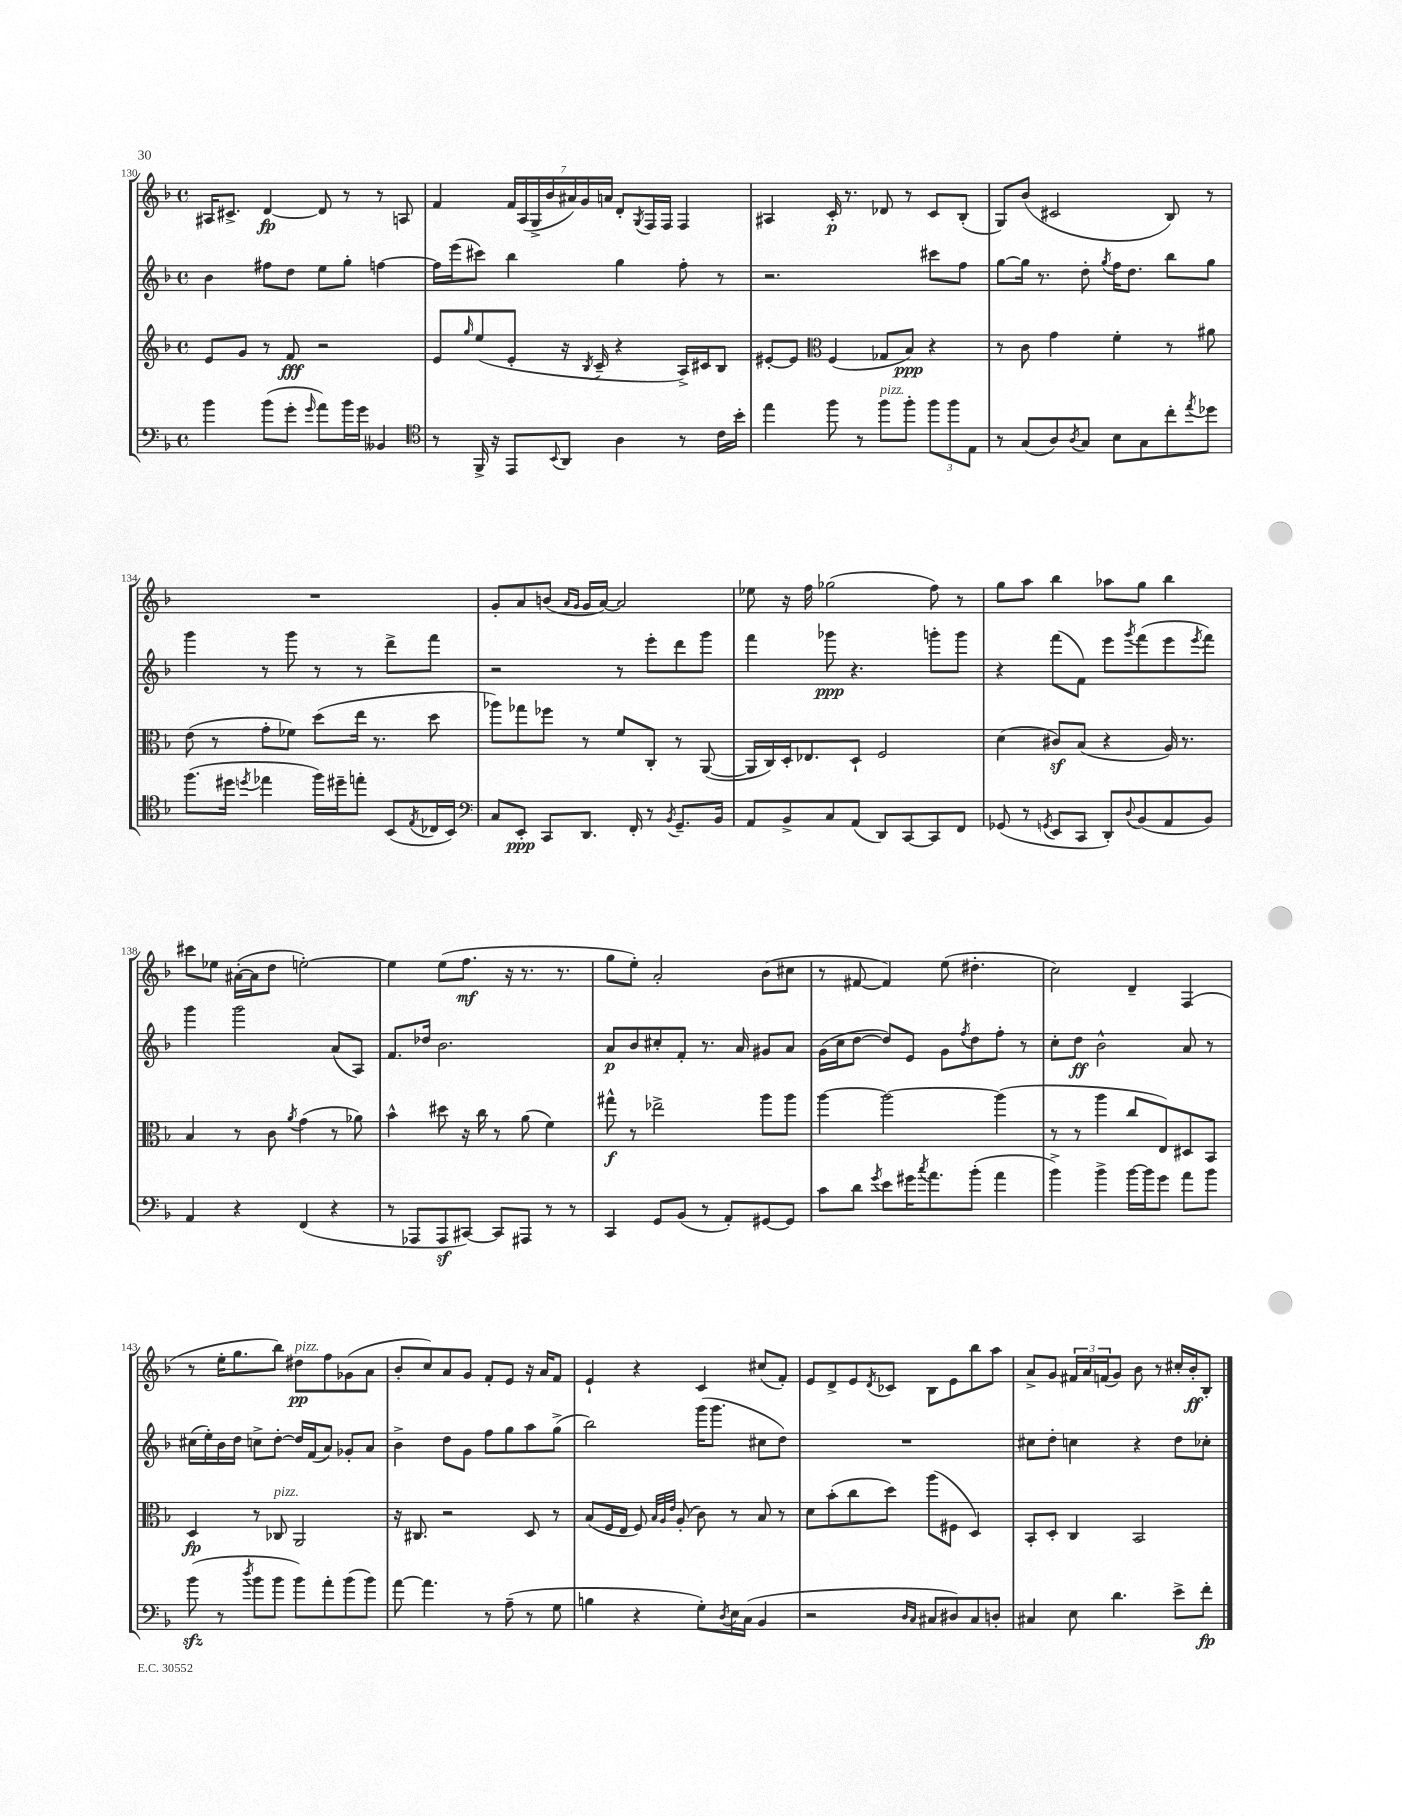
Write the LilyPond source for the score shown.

<<
\new StaffGroup <<
\new Staff = "s0" {
    \clef treble \key f \major \defaultTimeSignature \time 4/4
    ais16 cis'8.-> d'4~\fp d'8 r8 r8 a8 |
    f'4 \tuplet 7/4 { f'16 a16( g16-> bes'16 ais'16) g'16 a'16 } d'8-. \acciaccatura { g8 } f16 f16 f4 |
    ais4 c'16-.\p r8. des'8 r8 c'8 bes8-.( |
    g8) bes'8( cis'2 bes8) r8 |
    R1 |
    g'8-. a'8 b'8( \grace { a'16 g'16 } g'16 a'16~) a'2 |
    ees''8 r16 f''16 ges''2( f''8) r8 |
    g''8 a''8 bes''4 aes''8 g''8 bes''4 |
    cis'''8 ees''8 ais'16~-.( ais'16 d''8 e''2~-.) |
    e''4 e''8( f''8.\mf r16 r8. r8. |
    g''8 e''8-.) a'2-. bes'8( cis''8 |
    r8 fis'8~ fis'4) e''8( dis''4.-. |
    c''2) d'4-- f4( |
    r8 e''16-. g''8. bes''8) dis''8\pp^\markup { \italic "pizz." } f''8 ges'8( a'8 |
    bes'8-. c''8) a'8 g'8 f'8-. e'8 r16 a'16 f'8 |
    e'4-! r4 c'4 cis''8( f'8-.) |
    e'8 d'8-> e'8 \acciaccatura { d'8 } ces'8 bes8 e'8 bes''8 a''8 |
    a'8-> g'8 \tuplet 3/2 { fis'16 a'16 f'16( } g'8) bes'8 r8 cis''16-. bes'16-.\ff bes8-. \bar "|." |
}
\new Staff = "s1" {
    \clef treble \key f \major \defaultTimeSignature \time 4/4
    bes'4 fis''8 d''8 e''8 g''8-. f''4~ |
    f''16 e'''16( cis'''8) bes''4 g''4 f''8-. r8 |
    r2. cis'''8 f''8 |
    g''8~ g''16 r8. d''8-. \acciaccatura { g''8 } f''16 d''8. bes''8 g''8 |
    g'''4 r8 g'''8 r8 r8 d'''8-> f'''8 |
    r2 r8 e'''8-. d'''8 g'''8 |
    f'''4 ges'''8\ppp r4. g'''8-. g'''8 |
    r4 f'''8( f'8) e'''8 \acciaccatura { g'''8 } f'''8( e'''8 \acciaccatura { e'''8 } f'''8) |
    g'''4 g'''2 a'8( a8) |
    f'8. des''16 bes'2. |
    a'8\p bes'8 cis''8-. f'8-. r8. a'16 gis'8 a'8 |
    g'16( c''16 d''8~ d''8) e'8 g'8 \acciaccatura { f''8 } d''8 f''8-. r8 |
    c''8-. d''8\ff bes'2-^ a'8 r8 |
    cis''16( e''16-.) bes'16 d''16 c''8-> d''8~-. d''16 f'16( a'8) ges'8-. a'8 |
    bes'4-> d''8 g'8 f''8 g''8 a''8 g''8->( |
    bes''2) g'''16( g'''8. cis''8 d''8) |
    R1 |
    cis''8 d''8-. c''4 r4 d''8 ces''8-. \bar "|." |
}
\new Staff = "s2" {
    \clef treble \key f \major \defaultTimeSignature \time 4/4
    e'8 g'8 r8 f'8\fff r2 |
    e'8 \grace { g''16 } e''8( e'8-. r16 \acciaccatura { bes8 } c'16-- r4 a16->) cis'16 bes8 |
    eis'8~-. eis'8 \clef alto f4( ges8 bes8\ppp) r4 |
    r8 c'8 g'4 f'4-. r8 ais'8 |
    e'8( r8 g'8-. fes'8) d''8( e''16 r8. d''8 |
    aes''8) ges''8 fes''8 r8 f'8 c8-. r8 a,8~( |
    a,16 c16) d16-. ees8. d8-! f2 |
    d'4( cis'8\sf) bes8( r4 a16) r8. |
    bes4 r8 c'8 \acciaccatura { a'8 } g'4( r8 aes'8) |
    bes'4-^ dis''8 r16 c''16 r8 a'8( f'4) |
    gis''8-^\f r8 ees''2-> a''8 a''8 |
    a''4~ a''2~ a''4( |
    r8 r8 a''4 c''8 e8) dis8 bes,8 |
    d4\fp r8 ces8^\markup { \italic "pizz." } a,2 |
    r16 cis8. r2 d8 r8 |
    bes8( f16 e16 f8) \grace { bes32 a32 e'32 } a8-.( c'8) r8 bes8 r8 |
    d'8 bes'8-.( c''8 d''8) a''8( fis8 d4) |
    bes,8-. d8-. c4 bes,2 \bar "|." |
}
\new Staff = "s3" {
    \clef bass \key f \major \defaultTimeSignature \time 4/4
    bes'4 bes'8( g'8-. \grace { g'16 } a'8) bes'16 g'16 beses,4 |
    \clef tenor r8 f,16-> r16 e,8 \appoggiatura { bes,8 } a,8 a4 r8 c'16 bes'16-. |
    e''4 f''8 r8 f''8^\markup { \italic "pizz." } f''8-. \tuplet 3/2 { f''8 f''8 e8 } |
    r8 g8( a8) \acciaccatura { a8 } g8 bes8 g8 c''8-. \acciaccatura { e''8 } des''8 |
    f''8.( dis''16 \acciaccatura { d''8 } ees''4 f''16) dis''16-- e''8-. bes,8( \acciaccatura { e8 } ces16 bes,16) |
    \clef bass c8 e,8-.\ppp c,8 d,8. f,16-. r8 \acciaccatura { bes,8 } g,8.-- bes,16 |
    a,8 bes,8-> c8 a,8( d,8) c,8~ c,8 f,8 |
    ges,8( r8 \acciaccatura { g,8 } e,8 c,8 d,8-.) \appoggiatura { d8 } bes,8( a,8 bes,8) |
    a,4 r4 f,4( r4 |
    r8 aes,,8 aes,,8\sf cis,8~) cis,8 ais,,8 r8 r8 |
    c,4 g,8 bes,8( r8 a,8-.) gis,8~ gis,8 |
    c'8 d'8 \acciaccatura { g'8 } e'8 gis'16 \acciaccatura { c''8 } a'8. bes'8-.( a'4 |
    bes'4->) bes'4-> bes'16~ bes'16 g'8 a'8 bes'8 |
    bes'8\sfz( r8 \acciaccatura { d''8 } bes'8 bes'8 bes'8) a'8-. bes'8( bes'8) |
    a'8~ a'4. r8 a8--( r8 g8 |
    b4 r4 g8-.) \acciaccatura { d8 } e16 c16( bes,4 |
    r2 \grace { d16 c16 } cis8 dis8) cis8 d8-. |
    cis4 e8 d'4. e'8-> f'8-.\fp \bar "|." |
}
>>
>>
\layout { \context { \Score currentBarNumber = #130 } }
